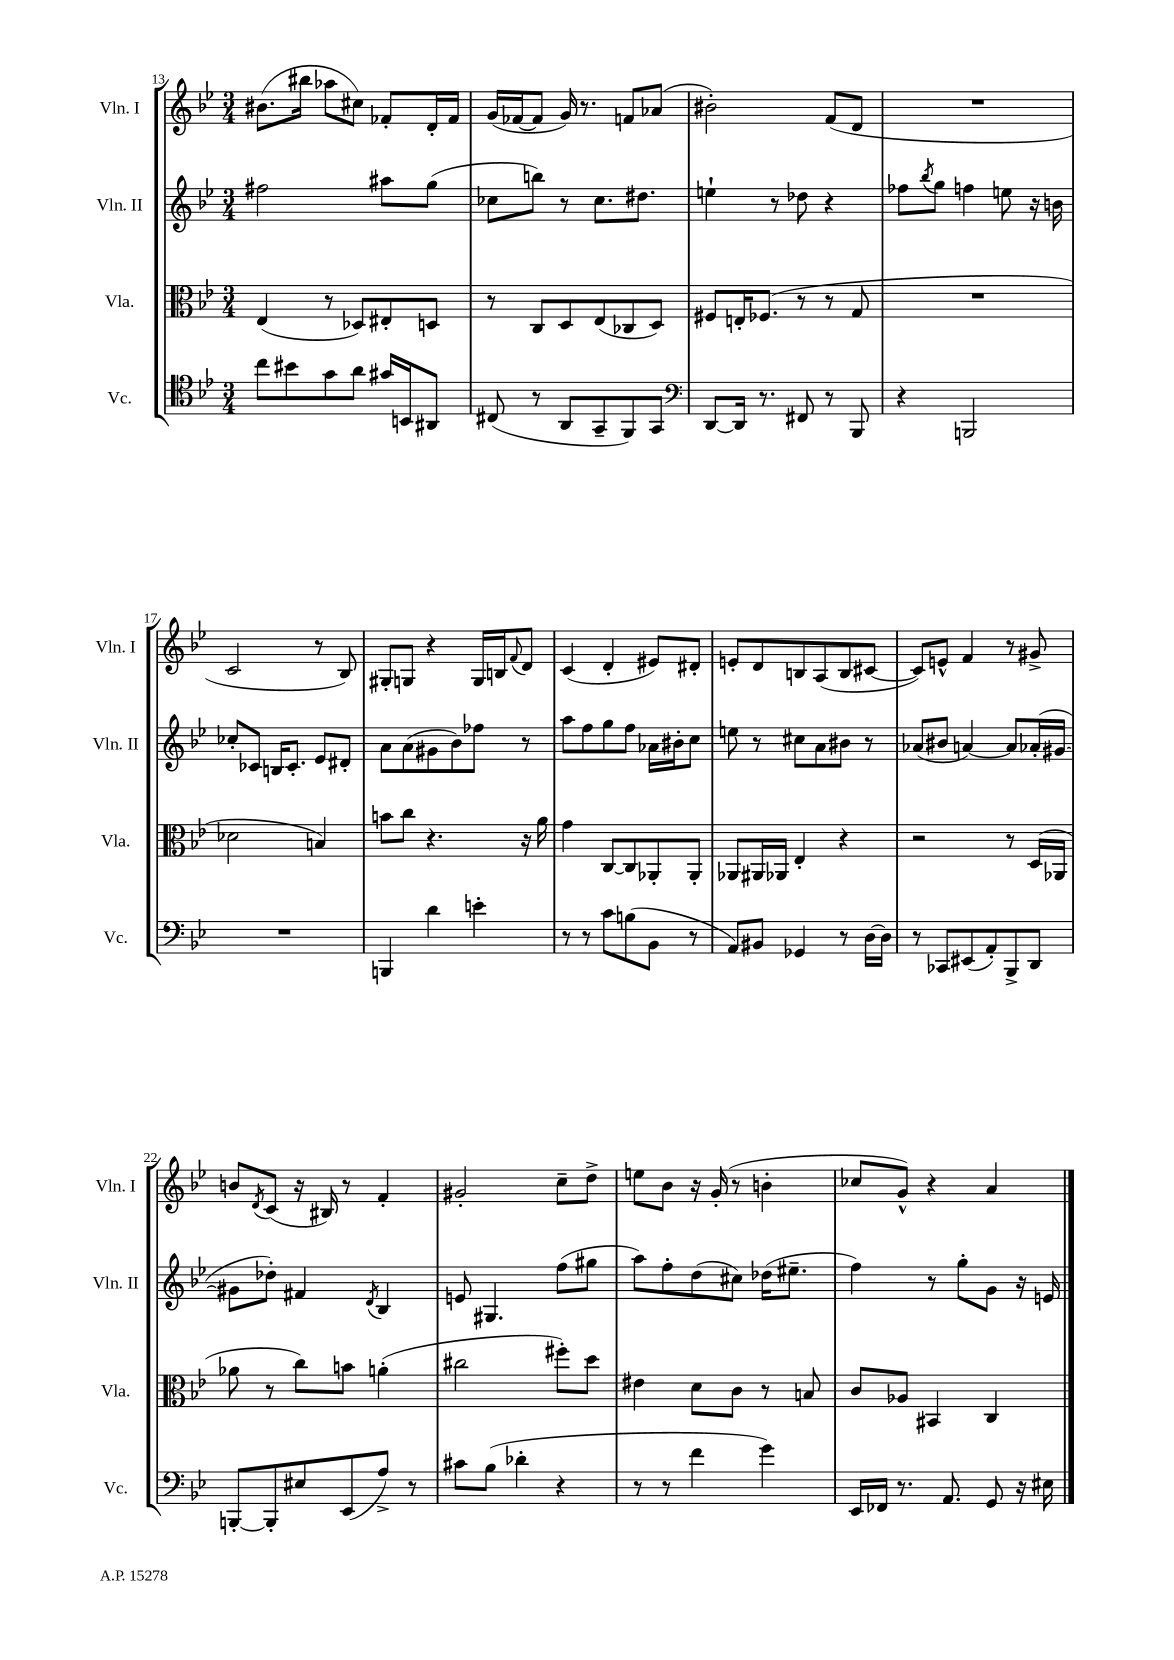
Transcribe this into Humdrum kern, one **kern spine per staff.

**kern	**kern	**kern	**kern
*staff4	*staff3	*staff2	*staff1
*clefC4	*clefC3	*clefG2	*clefG2
*k[b-e-]	*k[b-e-]	*k[b-e-]	*k[b-e-]
*M3/4	*M3/4	*M3/4	*M3/4
8cc\L	(4E-/	2ff#\	(8.b#\L
8b#\	.	.	.
.	.	.	16bb#\Jk
8g\	8r	.	8aa-\L
8a\J	8D-/L)	.	8cc#\J)
16g#/LL	8E#'/	8aa#\L	8f-'/L
16BB/J	.	.	.
8AA#/J	8D/J	(8gg\J	16d'/L
.	.	.	16f-/JJ
=	=	=	=
(8C#/	8r	8cc-\L	(16g/LL
.	.	.	[16f-/J
8r	8C/L	8bb\J)	8f-/]J
8AA/L	8D/	8r	16g/)
.	.	.	8.r
8GG~/	(8E-/	8.cc-\L	.
8FF/)	8C-/	.	8f/L
.	.	8.dd#\J	.
8GG/J	8D/J)	.	(8a-/J
=	=	=	=
*clefF4	*	*	*
[8DD/L	8F#/L	4ee`\	2b#'\)
16DD/]Jk	16E'/K	.	.
8.r	(8.F-/J	.	.
.	.	8r	.
8FF#/	8r	8dd-\	.
8r	8r	4r	(8f/L
8BBB-/	8G/	.	8d/J
=	=	=	=
4r	2.r	8ff-\L	2.r
.	.	8qbb-/	.
.	.	8gg\J	.
2BBB/	.	4ff\	.
.	.	8ee\	.
.	.	16r	.
.	.	16b\	.
=	=	=	=
2.r	2d-\	8cc-'/L	2c/
.	.	8c-/J	.
.	.	16B/LK	.
.	.	8.c-'/J	.
.	4B/)	8e-/L	8r
.	.	8d#'/J	8B-/)
=	=	=	=
4BBB/	8b\L	8a\L	8G#'/L
.	8cc\J	(8a\	8G/J
4d\	4.r	8g#\	4r
.	.	8b-\)	.
4e'\	.	8ff-\J	16G/LL
.	.	.	16B/J
.	.	.	8qqf/
.	16r	8r	8d/J
.	16a\	.	.
=	=	=	=
8r	4g\	8aa\L	(4c/
8r	.	8ff\	.
8c\L	[8C/L	8gg\	4d'/
(8B\	8C/]	8ff\J	.
8BB-\J	8AA-'/	16a-\LL	8e#/L)
.	.	16b#'\J	.
8r	8AA-'/J	8cc\J	8d#'/J
=	=	=	=
8AA/L)	8AA-/L	8ee\	8e'/L
8BB#/J	16AA#/L	8r	8d/
.	16AA-/JJ	.	.
4GG-/	4E-'/	8cc#\L	8B/
.	.	8a\	(8A/
8r	4r	8b#\J	8B/
[16D\LL	.	8r	[8c#/J
16D\]JJ	.	.	.
=	=	=	=
8r	2r	(8a-/L	8c#/]L)
8CC-/L	.	8b#/J	8e^^/J
(8EE#/	.	[4a/)	4f/
8AA'/)	.	.	.
8BBB-^/	8r	8a/]L	8r
8DD/J	(16D/LL	(16a-'/L	8g#^/
.	16AA-/JJ	[16g#/JJ	.
=	=	=	=
[8BBB'/L	8a-\	8g#\]L	8b/L
.	.	.	8qd/
8BBB'/]	8r	8dd-'\J)	(8c/J
8E#/	8cc\L)	4f#/	16r
.	.	.	16B#/)
(8EE-/	8b\J	.	8r
.	.	8qd/	.
8A^/J)	(4a'\	4B-/	4f'/
8r	.	.	.
=	=	=	=
8c#\L	2cc#\	8e/	2g#'/
(8B-\J	.	4.G#/	.
4d-'\	.	.	.
4r	8ff#'\L)	(8ff\L	8cc~\L
.	8dd\J	8gg#\J	8dd^\J
=	=	=	=
8r	4e#\	8aa\L)	8ee\L
8r	.	8ff'\	8b-\J
4f\	8d\L	(8dd\	16r
.	.	.	(16g'/
.	8c\J	8cc#\J)	8r
4g\)	8r	(16dd-\LK	4b'\
.	.	8.ee#~\J	.
.	8B/	.	.
=	=	=	=
16EE-/LL	8c/L	4ff\)	8cc-/L
16FF-/JJ	.	.	.
8.r	8A-/J	.	8g^^/J)
.	4BB#/	8r	4r
8.AA/	.	.	.
.	.	8gg'\L	.
8GG/	4C/	8g\J	4a/
16r	.	16r	.
16E#\	.	16e/	.
==	==	==	==
*-	*-	*-	*-
